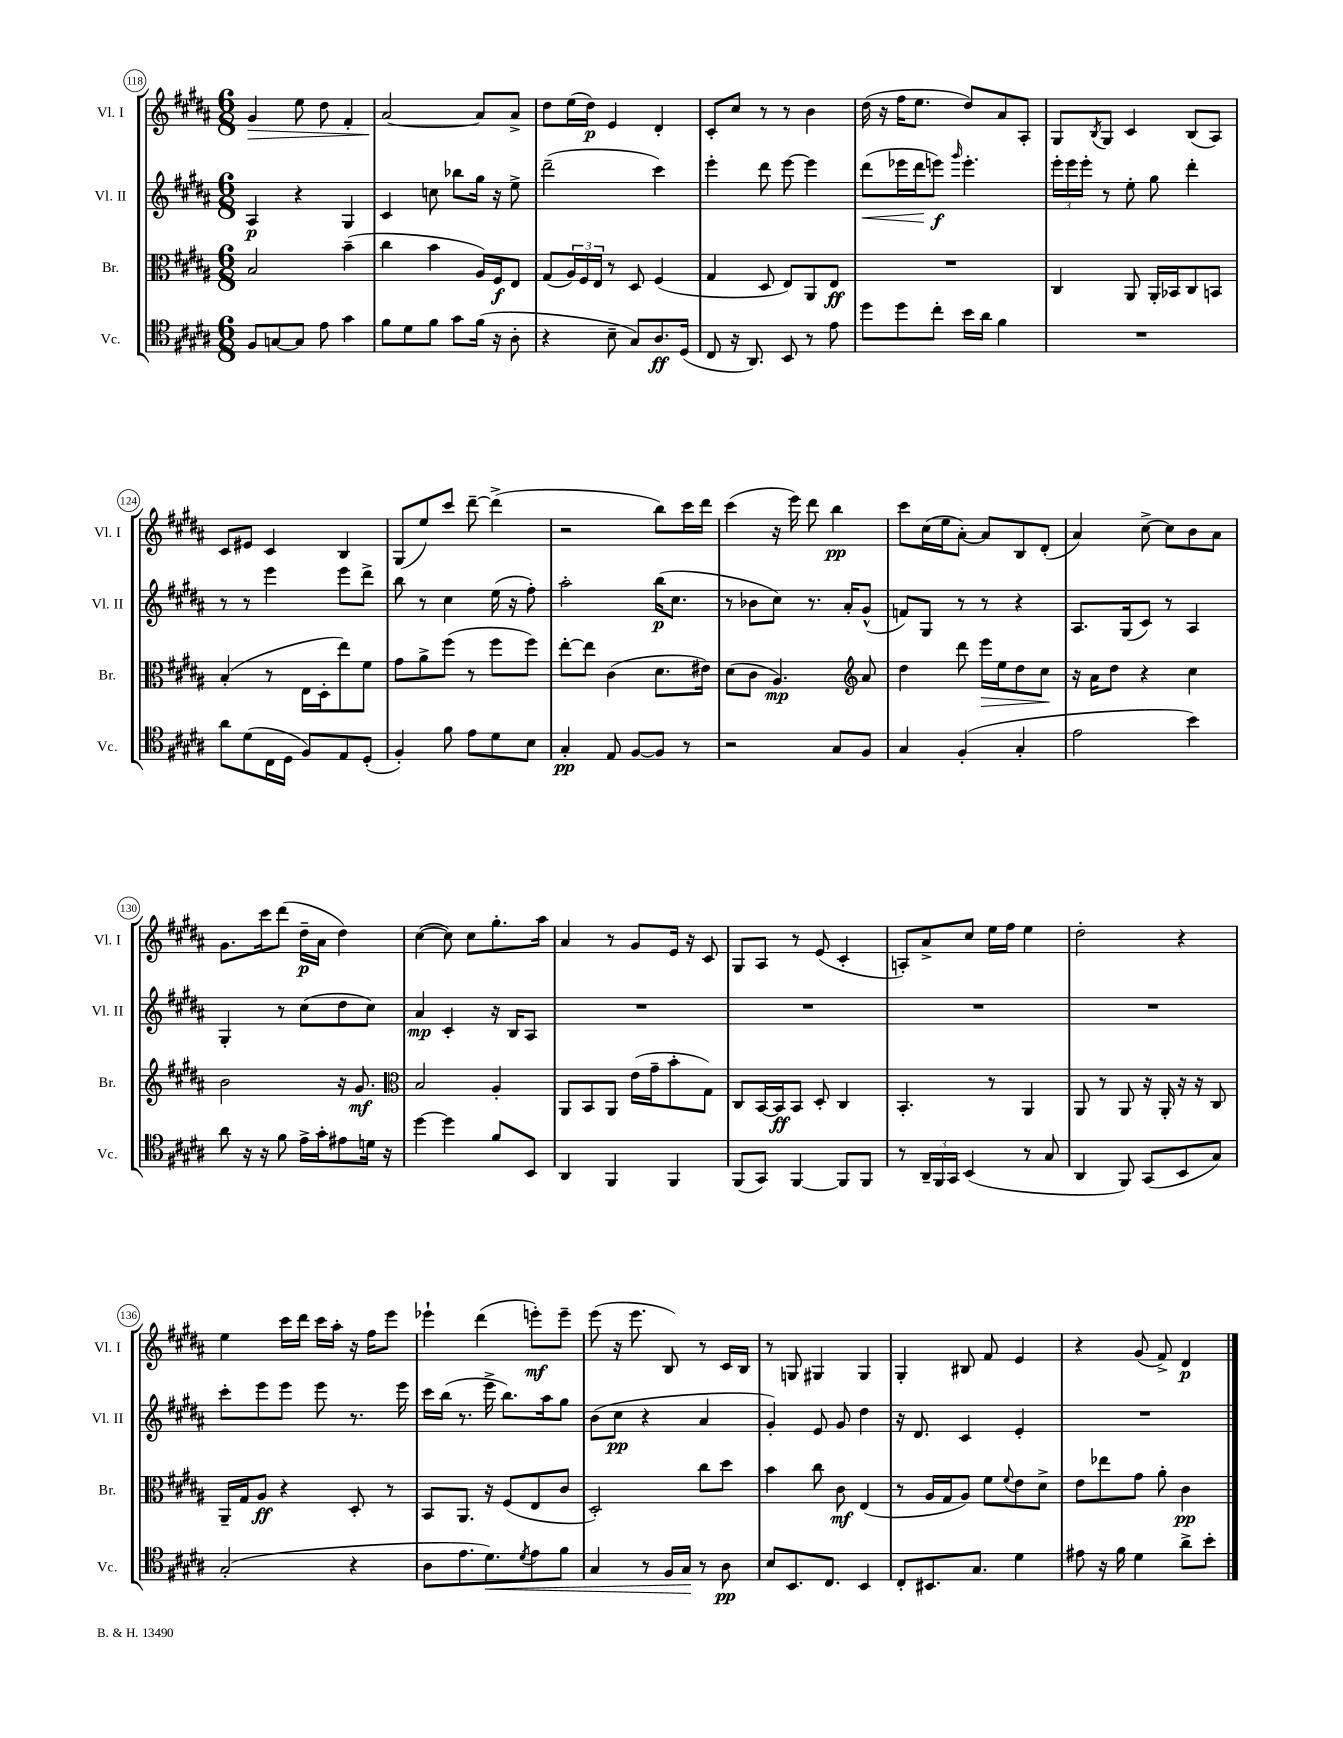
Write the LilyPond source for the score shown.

<<
\new StaffGroup <<
\new Staff = "s0" \with { instrumentName = "Vl. I" shortInstrumentName = "Vl. I" } {
    \clef treble \key b \major \numericTimeSignature \time 6/8
    gis'4\> e''8 dis''8 fis'4-. |
    ais'2~\! ais'8 ais'8-> |
    dis''8 e''16( dis''16\p) e'4 dis'4-. |
    cis'8-. cis''8 r8 r8 b'4 |
    dis''16( r16 fis''16 e''8. dis''8) ais'8 ais8-. |
    gis8 \acciaccatura { b8 } gis8 cis'4 b8( ais8) |
    cis'8 eis'8 cis'4 b4 |
    gis8( e''8) cis'''8 dis'''8~-- dis'''4->( |
    r2 b''8) cis'''16 dis'''16 |
    cis'''4( r16 e'''16) dis'''8 b''4\pp |
    cis'''8 cis''16( e''16 ais'8~-.) ais'8 b8 dis'8-.( |
    ais'4) cis''8~-> cis''8 b'8 ais'8 |
    gis'8. cis'''16 dis'''8( dis''16--\p ais'16 dis''4) |
    cis''4~( cis''8) cis''8 gis''8.-. ais''16 |
    ais'4 r8 gis'8 e'16 r16 cis'8 |
    gis8 ais8 r8 e'8( cis'4-. |
    a8-.) ais'8-> cis''8 e''16 fis''16 e''4 |
    dis''2-. r4 |
    e''4 cis'''16 dis'''16 cis'''16 ais''16-. r16 fis''16 e'''8 |
    ees'''4-! dis'''4( e'''8-.\mf) e'''8-- |
    e'''8( r16 e'''8. b8) r8 cis'16 b16 |
    r8 g8 gis4 gis4 |
    gis4-. bis8 fis'8 e'4 |
    r4 gis'8( fis'8->) dis'4\p \bar "|." |
}
\new Staff = "s1" \with { instrumentName = "Vl. II" shortInstrumentName = "Vl. II" } {
    \clef treble \key b \major \numericTimeSignature \time 6/8
    ais4\p r4 gis4 |
    cis'4 c''8 bes''8 gis''16 r16 e''8-> |
    dis'''2--( cis'''4) |
    e'''4-. dis'''8 e'''8~ e'''4 |
    dis'''8\<( ees'''16 dis'''16\! e'''8\f) \grace { gis'''16 } e'''4.-. |
    \tuplet 3/2 { e'''16-. e'''16 e'''16-. } r8 e''8-. gis''8 dis'''4-. |
    r8 r8 e'''4 e'''8 dis'''8-> |
    b''8 r8 cis''4 e''16( r16 fis''8-.) |
    ais''2-. b''16\p( cis''8. |
    r8 bes'8 cis''8) r8. ais'16-. gis'8-^( |
    f'8) gis8 r8 r8 r4 |
    ais8. gis16( cis'8) r8 ais4 |
    gis4-. r8 cis''8( dis''8 cis''8) |
    ais'4\mp cis'4-. r16 b16 ais8 |
    R2. |
    R2. |
    R2. |
    R2. |
    cis'''8-. e'''8 e'''8 e'''8 r8. e'''16 |
    cis'''16 b''16( r8. e'''16-> b''8.) ais''16 gis''8 |
    b'8( cis''8\pp r4 ais'4 |
    gis'4-.) e'8 gis'8 dis''4 |
    r16 dis'8. cis'4 e'4-. |
    R2. \bar "|." |
}
\new Staff = "s2" \with { instrumentName = "Br." shortInstrumentName = "Br." } {
    \clef alto \key b \major \numericTimeSignature \time 6/8
    b2 b'4--( |
    cis''4 b'4 ais16) fis16\f e8 |
    gis8( \tuplet 3/2 { ais16) fis16 e16 } r8 dis8 fis4( |
    gis4 dis8 e8) ais,8 e8\ff |
    R2. |
    cis4 ais,8 ais,16-. bes,16 cis8 b,8 |
    b4-.( r8 e16 dis16-. e''8) fis'8 |
    gis'8 ais'8-> fis''8( r8 fis''8 fis''8) |
    e''8~-. e''8 cis'4( dis'8. eis'16) |
    dis'8( cis'8 ais4.\mp) \clef treble ais'8 |
    dis''4 dis'''8 e'''16\> e''16 dis''8 cis''8\! |
    r16 ais'16 dis''8 r4 cis''4 |
    b'2 r16 gis'8.\mf |
    \clef alto b2 ais4-. |
    ais,8 b,8 ais,8 e'16( gis'16-- b'8-. gis8) |
    cis8 b,16~ b,16\ff b,8 dis8-. cis4 |
    b,4.-. r8 ais,4 |
    ais,8 r8 ais,8 r16 ais,16-. r16 r16 cis8 |
    ais,16-- gis16 ais8\ff r4 dis8-. r8 |
    b,8 ais,8. r16 fis8( e8 cis'8 |
    dis2-.) cis''8 dis''8 |
    b'4 cis''8 cis'8\mf e4( |
    r8 ais16 gis16 ais8) fis'8 \appoggiatura { fis'8 } e'8 dis'8-> |
    e'8 ees''8 gis'8 ais'8-. cis'4\pp \bar "|." |
}
\new Staff = "s3" \with { instrumentName = "Vc." shortInstrumentName = "Vc." } {
    \clef tenor \key b \major \numericTimeSignature \time 6/8
    fis8 g8~ g8 e'8 gis'4 |
    fis'8 dis'8 fis'8 gis'8 fis'16( r16 ais8-. |
    r4 b8-- gis8) ais8.\ff dis16( |
    cis8 r16 ais,8.) b,8 r8 e'8 |
    dis''8 dis''8 cis''8-. b'16 ais'16 fis'4 |
    R2. |
    ais'8 dis'8( cis16 dis16 fis8) e8 dis8-.( |
    fis4-.) fis'8 e'8 dis'8 b8 |
    gis4-.\pp e8 fis8~ fis8 r8 |
    r2 gis8 fis8 |
    gis4 fis4-.( gis4-. |
    e'2 b'4) |
    ais'8 r16 r16 fis'8 e'16-> gis'16-. eis'8 d'16 r16 |
    dis''4~ dis''4 fis'8 b,8 |
    ais,4 fis,4 fis,4 |
    fis,8( gis,8) fis,4~ fis,8 fis,8 |
    r8 \tuplet 3/2 { ais,16-- fis,16 gis,16 } b,4( r8 gis8 |
    ais,4 fis,8) gis,8( b,8 gis8) |
    gis2-.( r4 |
    ais8 e'8. dis'8.\<) \acciaccatura { dis'8 } e'8 fis'8 |
    gis4 r8 fis16 gis16\! r8 ais8\pp |
    b8 b,8. cis8. b,4 |
    cis8-. bis,8. gis8. dis'4 |
    eis'8 r16 fis'16 dis'4 ais'8-> b'8-. \bar "|." |
}
>>
>>
\layout { \context { \Score currentBarNumber = #118 \override BarNumber.stencil = #(make-stencil-circler 0.1 0.3 ly:text-interface::print) } }
